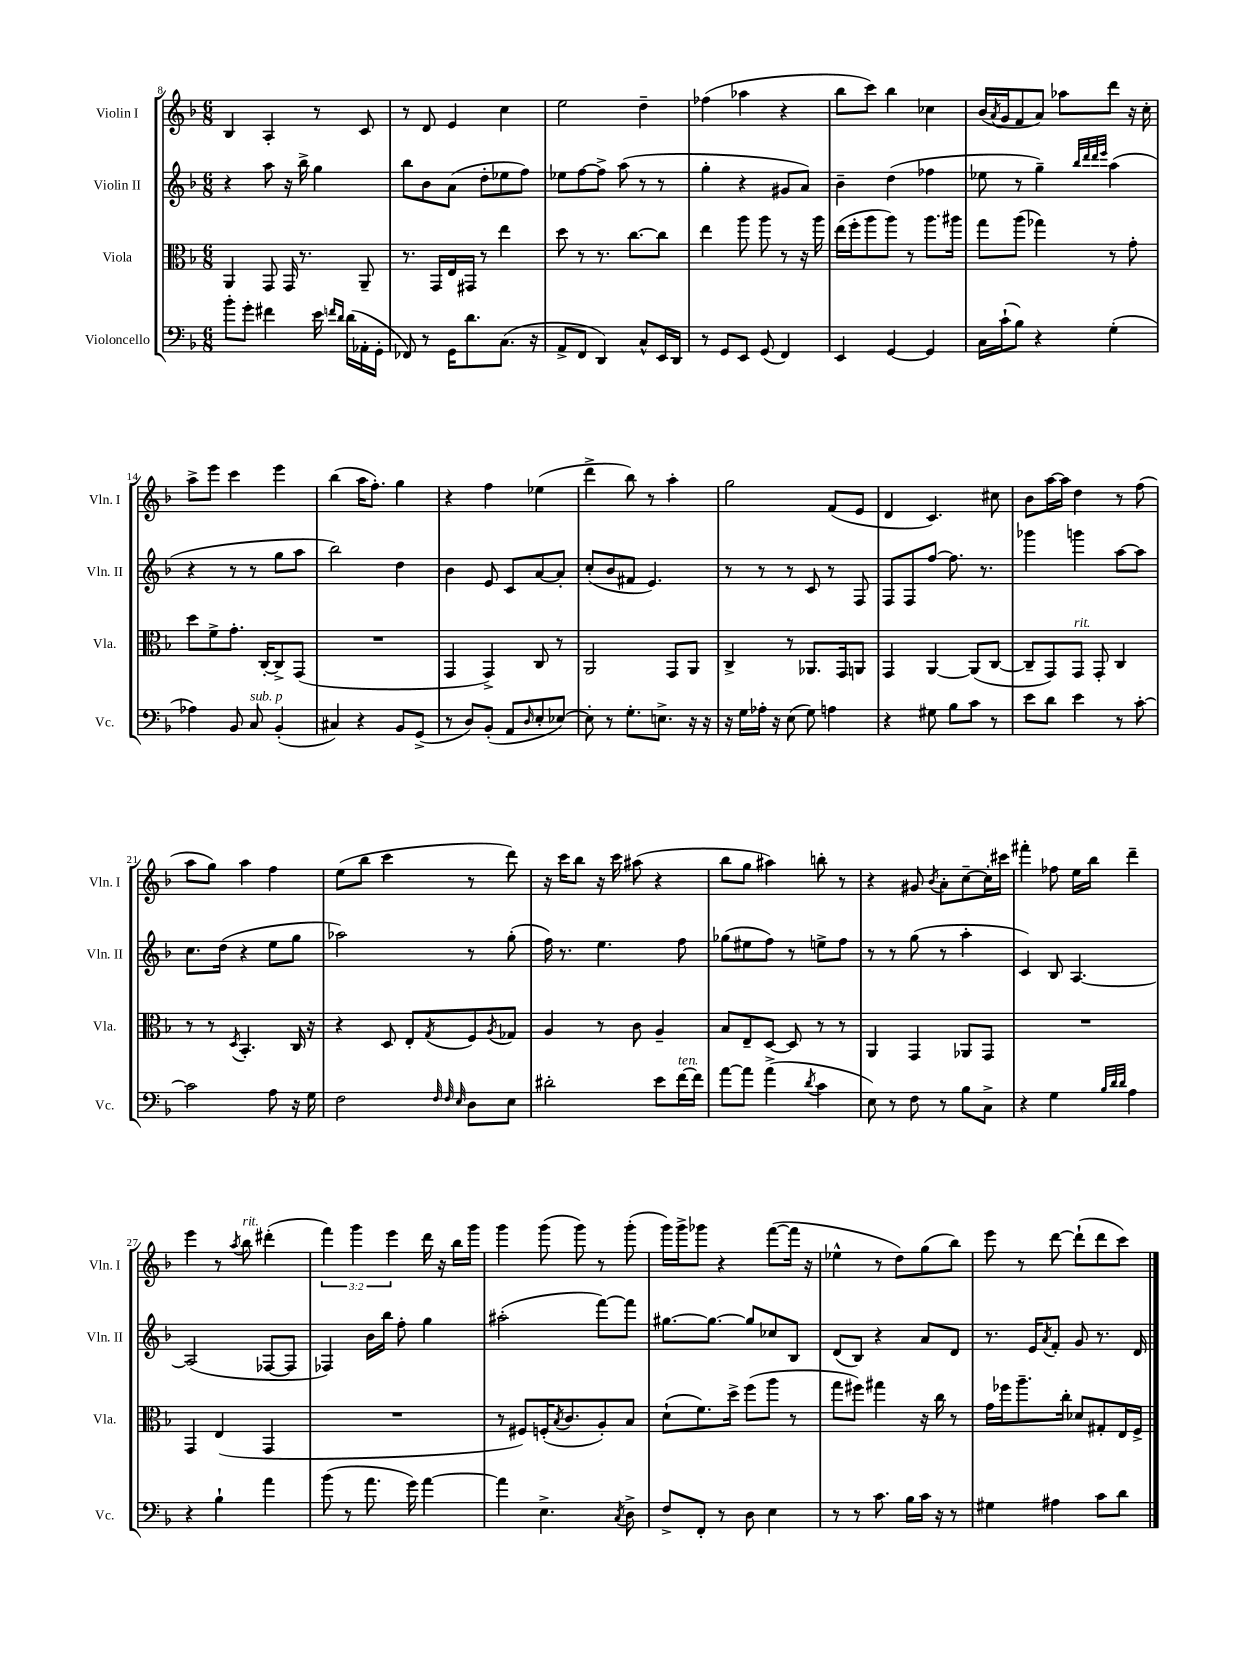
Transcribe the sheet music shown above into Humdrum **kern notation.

**kern	**kern	**kern	**kern
*staff4	*staff3	*staff2	*staff1
*clefF4	*clefC3	*clefG2	*clefG2
*k[b-]	*k[b-]	*k[b-]	*k[b-]
*M6/8	*M6/8	*M6/8	*M6/8
8b-'	4AA	4r	4B-
8g'	.	.	.
4f#	8GG	8aa	4A'
.	16GG	16r	.
.	8.r	16bb-^	.
16e	.	4gg	8r
16qqf	.	.	.
16qqd	.	.	.
(16d	.	.	.
16AA-'	8AA~	.	8c
16GG'	.	.	.
=	=	=	=
8FF-)	8.r	8bb-	8r
8r	.	8b-	8d
.	16GG	.	.
16GG	16E	(8a	4e
8.d	16GG#	.	.
.	8r	8dd'	.
(8.C	4ee	8ee-	4cc
.	.	8ff)	.
16r	.	.	.
=	=	=	=
8AA^	8dd	8ee-	2ee
8FF	8r	[8ff	.
4DD)	8.r	8ff^]	.
.	.	(8aa	.
.	[8.cc	.	.
8C^^	.	8r	4dd~
16EE	8cc]	8r	.
16DD	.	.	.
=	=	=	=
8r	4ee	4gg'	(4ff-
8GG	.	.	.
8EE	8aa	4r	4aa-
(8GG	8aa	.	.
4FF)	8r	8g#	4r
.	16r	8a)	.
.	16aa	.	.
=	=	=	=
4EE	(16ee	4b-~	8bb-
.	16ff'	.	.
.	8aa	.	8ccc)
[4GG	8aa)	(4dd	4bb-
.	8r	.	.
4GG]	8.aa	4ff-	4cc-
.	16aa#	.	.
=	=	=	=
16C	8gg	8ee-	(16b-
.	.	.	8qa
(16c`	.	.	16g
8B-)	(8aa	8r	8f
4r	4gg-)	4gg~)	8a)
.	.	.	8aa-
.	.	32qqbb-	.
.	.	32qqddd	.
.	.	32qqddd	.
.	.	32qqeee	.
(4G'	8r	(4aa	8ddd
.	8g'	.	16r
.	.	.	16cc'
=	=	=	=
4A-)	8dd	4r	8aa^
.	8f^	.	8eee
8BB-	8.g'	8r	4ccc
8C	.	8r	.
.	[16C'	.	.
(4BB-'	8C^]	8gg	4eee
.	(8GG	8aa	.
=	=	=	=
4C#)	2.r	2bb-)	(4bb-
4r	.	.	16aa
.	.	.	8.ff')
8BB-	.	4dd	4gg
(8GG^	.	.	.
=	=	=	=
8r	4GG	4b-	4r
8D)	.	.	.
(8BB-'	4GG^)	8e	4ff
8AA	.	8c	.
16qqD	.	.	.
8E'	8C	[8a	(4ee-
[8E-)	8r	8a']	.
=	=	=	=
8E-']	2AA	(8cc'	4ddd^
8r	.	8b-	.
8.G'	.	8f#	8bb-)
.	.	4.e)	8r
8.E^	.	.	.
.	8GG	.	4aa'
16r	8AA	.	.
16r	.	.	.
=	=	=	=
16r	4C^	8r	2gg
16G	.	.	.
16A-'	.	8r	.
16r	.	.	.
(8E	8r	8r	.
8G)	8.AA-	8c	.
4A	.	8r	(8f
.	16GG	.	.
.	8AA	8F	8e
=	=	=	=
4r	4GG	8F	4d
.	.	8F	.
8G#	[4AA	[8ff	4.c)
8B-	.	8.ff]	.
8c	(8AA]	.	.
.	.	8.r	.
8r	[8C	.	8cc#
=	=	=	=
8e	8C~]	4ggg-	8b-
8d	8GG)	.	[16aa
.	.	.	16aa]
4e	8GG	4ggg	4dd
.	8GG'	.	.
8r	4C	[8aa	8r
[8c'	.	8aa]	(8ff
=	=	=	=
2c]	8r	8.cc	8aa
.	8r	.	8gg)
.	.	(16dd	.
.	8qD	.	.
.	4.BB-'	4r	4aa
8A	.	8ee	4ff
16r	16C	8gg	.
16G	16r	.	.
=	=	=	=
2F	4r	2aa-)	(8ee
.	.	.	8bb-
.	8D	.	4ccc
.	8E'	.	.
32qqF	.	.	.
32qqF	.	.	.
32qqE	8qG	.	.
8D	8F	8r	8r
.	8qA	.	.
8E	8G-	(8gg'	8ddd)
=	=	=	=
2d#'	4A	16ff)	16r
.	.	8.r	16ccc
.	.	.	8bb-
.	8r	4.ee	16r
.	.	.	16ccc
.	8c	.	(8aa#
8e	4A~	.	4r
[16f	.	8ff	.
16f]	.	.	.
=	=	=	=
[8a	8B-	(8gg-	8bb-
8a]	8E~	8ee#	8gg
(4a^	[8D	8ff)	4aa#)
.	8D]	8r	.
8qd	.	.	.
4c	8r	8ee^	8bb'
.	8r	8ff	8r
=	=	=	=
8E)	4AA	8r	4r
8r	.	8r	.
8F	4GG	(8gg	8g#
.	.	.	8qb-
8r	.	8r	8a'
8B-	8AA-	4aa'	[8cc~
8C^	8GG	.	16cc']
.	.	.	16ccc#
=	=	=	=
4r	2.r	4c)	4fff#'
4G	.	8B-	8ff-
.	.	[4.A	16ee
.	.	.	16bb-
32qqB-	.	.	.
32qqd	.	.	.
32qqd	.	.	.
4A	.	.	4ddd~
=	=	=	=
4r	4GG	(2A]	4eee
4B-`	(4E	.	8r
.	.	.	8qaa
.	.	.	8bb-
4a	4GG	[8F-	(4ddd#'
.	.	8F-]	.
=	=	=	=
(8b-	2.r	4F-)	6fff)
8r	.	.	.
.	.	.	6ggg
8.a	.	16b-	.
.	.	16bb-	.
.	.	.	6eee
.	.	8ff'	.
16g)	.	.	.
[4a	.	4gg	16ddd
.	.	.	16r
.	.	.	16bb-
.	.	.	16ggg
=	=	=	=
4a]	8r	(2aa#'	4ggg
.	8F#)	.	.
4.E^	(16F'	.	(8ggg
.	8qB-	.	.
.	8.c	.	.
.	.	.	8ggg)
.	8A')	[8fff)	8r
8qC	.	.	.
8D^	8B-	8fff]	(8ggg'
=	=	=	=
8F^	(8d`	[8.gg#	16ggg)
.	.	.	16ggg^
8FF'	8.f)	.	8ggg-
.	.	8.gg#_	.
8r	.	.	4r
.	16dd^	.	.
8D	(8ff	8gg#]	.
4E	8aa	8cc-	([8fff
.	8r	8B-	16fff]
.	.	.	16r
=	=	=	=
8r	8gg	(8d	4ee-^^
8r	8ff#)	8B-)	.
8.c	4gg#	4r	8r
.	.	.	8dd)
16B-	.	.	.
16c	16r	8a	(8gg
16r	16cc	.	.
8r	8r	8d	8bb-)
=	=	=	=
4G#	16g	8.r	8eee
.	16ff-	.	.
.	8.aa~	.	8r
.	.	16e	.
.	.	8qa	.
4A#	.	8f'	[8ddd
.	16cc'	.	.
.	8d-	8g	(8ddd`]
8c	8G#'	8.r	8ddd
8d	16E	.	8ccc)
.	16F^	16d	.
==	==	==	==
*-	*-	*-	*-
